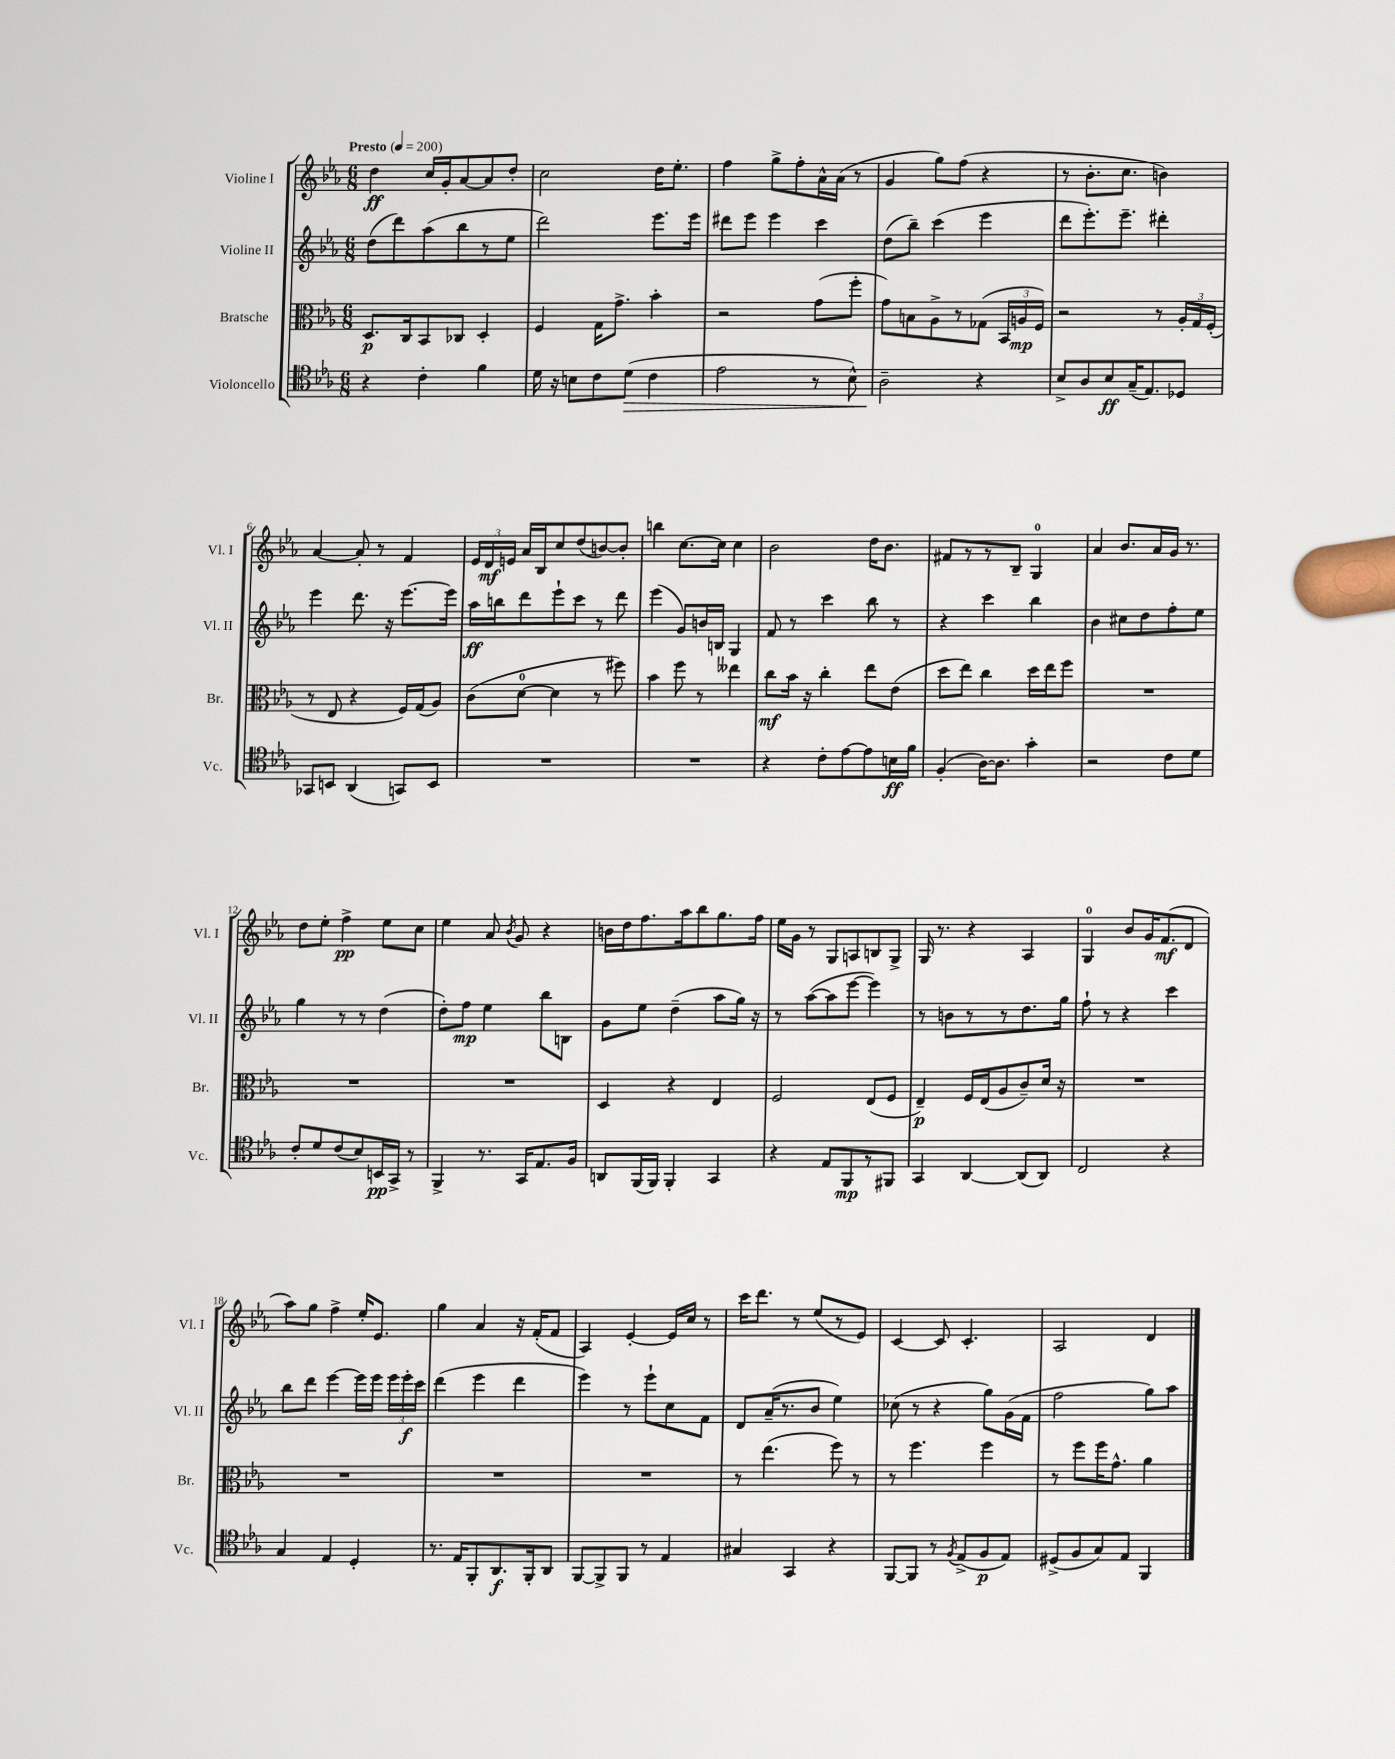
<<
\new StaffGroup <<
\new Staff = "s0" \with { instrumentName = "Violine I" shortInstrumentName = "Vl. I" } {
    \clef treble \key ees \major \numericTimeSignature \time 6/8 \tempo "Presto" 4 = 200
    \autoBeamOff d''4\ff c''16[ g'16-. aes'8~ aes'8 d''8]-. |
    c''2 d''16[ ees''8.]-. |
    f''4 g''8[-> f''8-. aes'16-^ aes'16]( r8 |
    g'4 g''8[) f''8]( r4 |
    r8 bes'8.[-. c''8.] b'4) |
    aes'4~ aes'8-. r8 f'4 |
    \tuplet 3/2 { ees'16[ d'16\mf e'16] } aes'16[ bes16 c''8 d''8( b'8~) b'8]-. |
    b''4 c''8.[~ c''16] c''4 |
    bes'2 d''16[ bes'8.] |
    fis'8[ r8 r8 bes8]-- g4-0 |
    aes'4 bes'8.[ aes'16 g'16] r8. |
    d''8[ ees''8]-. f''4->\pp ees''8[ c''8] |
    ees''4 aes'8 \acciaccatura { bes'8 } g'8 r4 |
    b'16[ d''16 f''8. aes''16 bes''8 g''8. f''16] |
    ees''16[ g'16] r8 g8[ a8 b8 g8]-> |
    g16 r8. r4 aes4 |
    g4-0 bes'8[ g'16 f'8.\mf( d'8] |
    aes''8[) g''8] f''4-> ees''16[-. ees'8.] |
    g''4 aes'4 r16 f'16[-.( f'8] |
    aes4) ees'4~-. ees'16[ c''16] r8 |
    c'''16[ d'''8.] r8 ees''8[( r8 ees'8]) |
    c'4~ c'8 c'4.-. |
    aes2 d'4 \bar "|." |
}
\new Staff = "s1" \with { instrumentName = "Violine II" shortInstrumentName = "Vl. II" } {
    \clef treble \key ees \major \numericTimeSignature \time 6/8
    \autoBeamOff d''8[( d'''8) aes''8( bes''8 r8 ees''8] |
    d'''2) ees'''8.[ ees'''16] |
    dis'''8[ ees'''8] ees'''4 c'''4 |
    d''8[( bes''8]--) c'''4( ees'''4 |
    d'''8[ ees'''8.-.) ees'''8.]-- dis'''4-. |
    ees'''4 d'''8. r16 ees'''8.[~ ees'''16] |
    aes''16[\ff b''16 d'''8 ees'''8-! c'''8] r8 d'''8 |
    ees'''4( g'8[) b'16 b16] g4 |
    f'8 r8 c'''4 bes''8 r8 |
    r4 c'''4 bes''4 |
    bes'4 cis''8[ d''8 f''8-. ees''8] |
    g''4 r8 r8 d''4( |
    d''8[-.) f''8]\mp ees''4 bes''8[ b8] |
    g'8[ ees''8] d''4--( aes''8[ g''16]) r16 |
    r8 aes''8[~( aes''8 ees'''8]~ ees'''4) |
    r8 b'8[ r8 r8 d''8. g''16] |
    f''8-! r8 r4 c'''4 |
    bes''8[ d'''8] ees'''4~ ees'''16[ ees'''16] \tuplet 3/2 { ees'''16[ ees'''16-.\f c'''16] } |
    d'''4( ees'''4 d'''4 |
    ees'''4) r8 ees'''8[-! c''8 f'8] |
    d'8[ aes'16--( r8. bes'8] ees''4) |
    ces''8( r8 r4 g''8[) g'16( f'16] |
    f''2 g''8[) aes''8] \bar "|." |
}
\new Staff = "s2" \with { instrumentName = "Bratsche" shortInstrumentName = "Br." } {
    \clef alto \key ees \major \numericTimeSignature \time 6/8
    \autoBeamOff d8.[\p c16 bes,8 ces8] d4-. |
    f4 g16[ g'8.]-> bes'4-. |
    r2 g'8[( f''8]-. |
    g'8[) b8 aes8-> r8 ges8]( \tuplet 3/2 { bes,16[ a16\mp f16]) } |
    r2 r8 \tuplet 3/2 { aes16[-. g16 f16]-.( } |
    r8 ees8 r4 f16[) g16( aes8]) |
    c'8[( d'8]-0~ d'4 r8 fis''8) |
    bes'4 f''8 r8 eeses''4 |
    c''8[\mf bes'16] r16 c''4-. ees''8[ ees'8]( |
    d''8[ ees''8]) c''4 d''16[ ees''16 f''8] |
    R2. |
    R2. |
    R2. |
    d4 r4 ees4 |
    f2 ees8[( f8] |
    ees4--\p) f16[ ees16( aes8 c'8--) d'16] r16 |
    R2. |
    R2. |
    R2. |
    R2. |
    r8 ees''4.( f''8) r8 |
    r8 f''4. f''4 |
    r8 f''8[ f''16 g'8.]-^ aes'4 \bar "|." |
}
\new Staff = "s3" \with { instrumentName = "Violoncello" shortInstrumentName = "Vc." } {
    \clef tenor \key ees \major \numericTimeSignature \time 6/8
    \autoBeamOff r4 c'4-. f'4 |
    d'16 r16 b8[ c'8 d'8]\>( c'4 |
    ees'2 r8 bes8-^) |
    aes2--\! r4 |
    bes8[-> aes8 bes8\ff g16--( ees8.) des8] |
    ges,8[ b,8] aes,4( g,8[) b,8] |
    R2. |
    R2. |
    r4 c'8[-. ees'8~ ees'8 b16\ff f'16] |
    f4-.( aes16[~) aes8.] g'4-. |
    r2 c'8[ d'8] |
    c'8[-. d'8 c'8( bes8) b,16\pp g,16]-> r8 |
    f,4-> r8. g,16[ ees8. f16] |
    a,8[ f,16( f,16]) f,4-. g,4 |
    r4 ees8[ f,8\mp r8 fis,8] |
    g,4 aes,4~ aes,8[( aes,8]) |
    c2 r4 |
    g4 ees4 d4-. |
    r8. ees16[ f,8-. aes,8.\f f,16-. aes,8] |
    f,8[~ f,8-> f,8] r8 ees4 |
    gis4 g,4 r4 |
    f,8[~ f,8] r8 \acciaccatura { f8 } ees8[->( f8\p ees8]) |
    dis8[->( f8 g8) ees8] f,4 \bar "|." |
}
>>
>>
